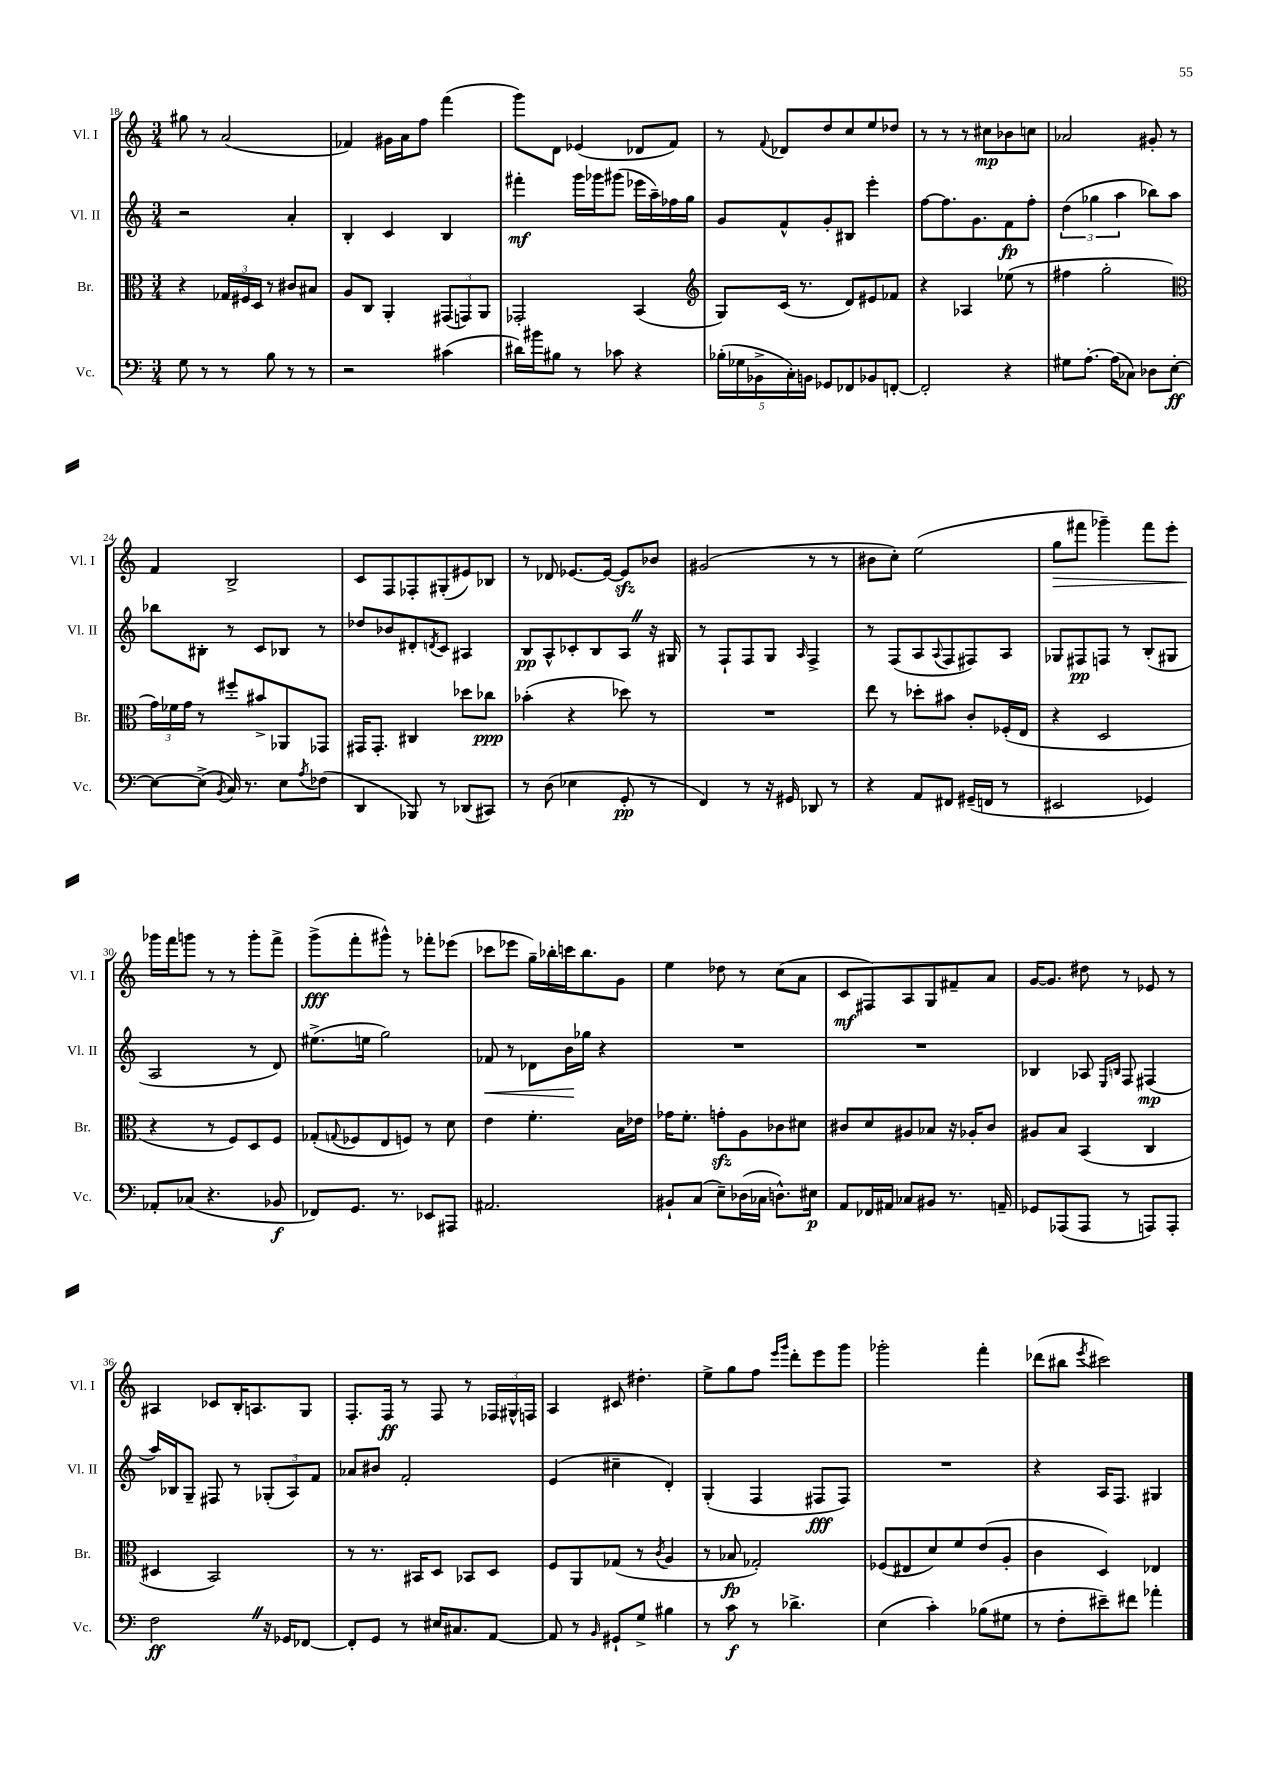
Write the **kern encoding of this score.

**kern	**dynam	**kern	**dynam	**kern	**dynam	**kern	**dynam
*part4	*part4	*part3	*part3	*part2	*part2	*part1	*part1
*staff4	*staff4	*staff3	*staff3	*staff2	*staff2	*staff1	*staff1
*I"Vc.	*	*I"Br.	*	*I"Vl. II	*	*I"Vl. I	*
*I'Vc.	*	*I'Br.	*	*I'Vl. II	*	*I'Vl. I	*
*clefF4	*	*clefC3	*	*clefG2	*	*clefG2	*
*k[]	*	*k[]	*	*k[]	*	*k[]	*
*M3/4	*	*M3/4	*	*M3/4	*	*M3/4	*
=18	=18	=18	=18	=18	=18	=18	=18
8G\	.	4r	.	2r	.	8gg#X\	.
8r	.	.	.	.	.	8r	.
8r	.	24G-X/LL	.	.	.	(2a/	.
.	.	24F#X/	.	.	.	.	.
.	.	24D/JJ	.	.	.	.	.
8B\	.	8r	.	.	.	.	.
8r	.	8c#X/L	.	4a'/	.	.	.
8r	.	8B#X/J	.	.	.	.	.
=19	=19	=19	=19	=19	=19	=19	=19
2r	.	8A/L	.	4B'/	.	4f-X/)	.
.	.	8C/J	.	.	.	.	.
.	.	4AA'/	.	4c/	.	16g#X\LL	.
.	.	.	.	.	.	16a\J	.
.	.	.	.	.	.	8ff\J	.
(4c#X\	.	(12GG#X/L	.	4B/	.	(4fff\	.
.	.	12GGn/)	.	.	.	.	.
.	.	12AA/J	.	.	.	.	.
=20	=20	=20	=20	=20	=20	=20	=20
16d#X\LL)	.	2GG-X'/	.	4fff#X'\	mf	8ggg\L)	.
16b#X\J	.	.	.	.	.	.	.
8B#X\J	.	.	.	.	.	8d\J	.
8r	.	.	.	16ggg\LL	.	(4e-X/	.
.	.	.	.	16ggg-X\J	.	.	.
8c-X\	.	.	.	(8ggg#X\J	.	.	.
4r	.	(4BB/	.	16eee-X\LL	.	8d-X/L	.
.	.	.	.	16aa~\)	.	.	.
.	.	.	.	16ff-X\	.	8f/J)	.
.	.	.	.	16gg\JJ	.	.	.
=21	=21	=21	=21	=21	=21	=21	=21
*	*	*clefG2	*	*	*	*	*
(20B-X'\LL	.	8G/L)	.	8g/L	.	8r	.
20G-X\	.	.	.	.	.	.	.
20BB-X^\	.	.	.	.	.	.	.
.	.	.	.	.	.	8qqf/	.
.	.	(16c/Jk	.	8f^^/	.	8d-X/L	.
20C'\)	.	.	.	.	.	.	.
.	.	8.r	.	.	.	.	.
20BBn\JJ	.	.	.	.	.	.	.
8GG-X/L	.	.	.	8g'/	.	8dd/	.
8FF-X/	.	8d/L)	.	8B#X/J	.	8cc/	.
8BB-X/	.	8e#X/	.	4eee'\	.	8ee/	.
[8FFn'/J	.	8f-X/J	.	.	.	8dd-X/J	.
=22	=22	=22	=22	=22	=22	=22	=22
2FF'/]	.	4r	.	[8ff\L	.	8r	.
.	.	.	.	8.ff\]	.	8r	.
.	.	4A-X/	.	.	.	8r	.
.	.	.	.	8.g\	.	.	.
.	.	.	.	.	.	8cc#X\L	mp
4r	.	(8ee-X\	.	8f\	fp	8b-X\	.
.	.	8r	.	8ff'\J	.	8ccn\J	.
=23	=23	=23	=23	=23	=23	=23	=23
8G#X\L	.	4ff#X\	.	(6dd\	.	2a-X/	.
[8.A'\J	.	.	.	.	.	.	.
.	.	.	.	6gg-X\	.	.	.
.	.	2gg'\	.	.	.	.	.
(16A\KL]	.	.	.	.	.	.	.
.	.	.	.	6aa\	.	.	.
8C-X\J)	.	.	.	.	.	.	.
8D-X\L	.	.	.	8bb-X\L)	.	8g#X'/	.
[8E'\J	ff	.	.	8aa\J	.	8r	.
!!LO:LB:g=z
=24	=24	=24	=24	=24	=24	=24	=24
*	*	*clefC3	*	*	*	*	*
8E\L_	.	24g\LL)	.	8bb-X\L	.	4f/	.
.	.	24f-X\	.	.	.	.	.
.	.	24g\JJ	.	.	.	.	.
(8E^\J]	.	8r	.	8B#X'\J	.	.	.
8qBB/	.	.	.	.	.	.	.
16C/)	.	8ff#X'/L	.	8r	.	2B^/	.
8.r	.	.	.	.	.	.	.
.	.	8b#X^/	.	8c/L	.	.	.
8E\L	.	8AA-X/	.	8B-X/J	.	.	.
8qA/	.	.	.	.	.	.	.
(8F-X\J	.	8GG-X/J	.	8r	.	.	.
=25	=25	=25	=25	=25	=25	=25	=25
4DD/	.	16GG#X/KL	.	8dd-X/L	.	8c/L	.
.	.	8.GG#'/J	.	.	.	.	.
.	.	.	.	8b-X/	.	8F/	.
8BBB-X/)	.	4C#X/	.	8d#X'/	.	8F-X'/	.
.	.	.	.	8qdn/	.	.	.
8r	.	.	.	8c/J	.	(8G#X'/	.
(8DD-X/L	.	8dd-X\L	.	4A#X/	.	8e#X/)	.
8CC#X/J)	.	8cc-X\J	ppp	.	.	8B-X/J	.
=26	=26	=26	=26	=26	=26	=26	=26
8r	.	(4b-X'\	.	8B/L	pp	8r	.
(8D\	.	.	.	8A^^/	.	8d-X/	.
4E-X\	.	4r	.	8c-X'/	.	[8.e-X/L	.
.	.	.	.	8B/	.	.	.
.	.	.	.	.	.	16e-/Jk_	.
8GG'/	pp	8dd-X\)	.	8AZ/J	.	8e-zz/L]	.
8r	.	8r	.	16r	.	8b-X/J	.
.	.	.	.	16G#X/	.	.	.
=27	=27	=27	=27	=27	=27	=27	=27
4FF/)	.	2.r	.	8r	.	(2g#X/	.
.	.	.	.	8F`/L	.	.	.
8r	.	.	.	8F/	.	.	.
16r	.	.	.	8G/J	.	.	.
16GG#X/	.	.	.	.	.	.	.
.	.	.	.	16qqA/	.	.	.
8DD-X/	.	.	.	4F^/	.	8r	.
8r	.	.	.	.	.	8r	.
=28	=28	=28	=28	=28	=28	=28	=28
4r	.	8ee\	.	8r	.	8b#X\L	.
.	.	8r	.	(8F/L	.	8cc'\J)	.
8AA/L	.	8dd-X'\L	.	8A/	.	(2ee\	.
.	.	.	.	8qqA/	.	.	.
8FF#X/J	.	8b#X\J	.	8F/	.	.	.
(16GG#X~/LL	.	8c'/L	.	8F#X/)	.	.	.
16FFn/JJ	.	.	.	.	.	.	.
8r	.	(16F-X'/L	.	8A/J	.	.	.
.	.	16E/JJ	.	.	.	.	.
=29	=29	=29	=29	=29	=29	=29	=29
!	!	!	!	!	!	!	!LO:HP:b
2EE#X/	.	4r	.	8G-X/L	.	8gg\L	>
.	.	.	.	8F#X/	pp	8fff#X\J	.
.	.	2D/	.	8Fn/J	.	4ggg-X~\)	.
.	.	.	.	8r	.	.	.
4GG-X/)	.	.	.	(8B'/L	.	8fff#\L	.
.	.	.	.	8G#X/J	.	8eee'\J	.
!!LO:LB:g=z
=30	=30	=30	=30	=30	=30	=30	=30
8AA-X'/L	.	4r	.	2A/	.	16ggg-X\LL	.
.	.	.	.	.	.	16fff\J	]
(8C-X/J	.	.	.	.	.	8gggn\J	.
4.r	.	8r	.	.	.	8r	.
.	.	8F/L)	.	.	.	8r	.
.	.	8D/	.	8r	.	8ggg'\L	.
8BB-X/	f	8F/J	.	8d/)	.	8fff^\J	.
=31	=31	=31	=31	=31	=31	=31	=31
8FF-X/L)	.	(8G-X'/L	.	(8.ee#X^\L	.	(8ggg^\L	fff
.	.	8qqGn/	.	.	.	.	.
8.GG/J	.	8F-X/	.	.	.	8fff'\	.
.	.	.	.	16een\Jk	.	.	.
.	.	8E/	.	2gg\)	.	8ggg#X^^\J)	.
8.r	.	.	.	.	.	.	.
.	.	8Fn/J)	.	.	.	8r	.
8EE-X/L	.	8r	.	.	.	8fff-X'\L	.
8AAA#X/J	.	8d\	.	.	.	(8eee-X\J	.
=32	=32	=32	=32	=32	=32	=32	=32
!	!	!	!	!	!LO:HP:b	!	!
2.AA#X/	.	4e\	.	8f-X/	<	8ccc-X\L	.
.	.	.	.	8r	.	8eee-X\J	.
.	.	4.f'\	.	8d-X\L	.	16gg~\LL)	.
.	.	.	.	.	.	16bb-X'\	.
.	.	.	.	16b\L	.	16cccn\J	.
.	.	.	.	16gg-X\JJ	[	8.bb-\	.
.	.	.	.	4r	.	.	.
.	.	16B\LL	.	.	.	8g\J	.
.	.	16e-X\JJ	.	.	.	.	.
=33	=33	=33	=33	=33	=33	=33	=33
8BB#X`/L	.	16g-X\KL	.	2.r	.	4ee\	.
.	.	8.f'\J	.	.	.	.	.
(8C/J	.	.	.	.	.	.	.
8E~\L)	.	8gnzz'\L	.	.	.	8dd-X\	.
(16D-X\L	.	8A\	.	.	.	8r	.
16C-X\JJ	.	.	.	.	.	.	.
8.Dn^^\L)	.	8c-X\	.	.	.	(8cc\L	.
.	.	8d#X\J	.	.	.	8a\J	.
16E#X\Jk	p	.	.	.	.	.	.
=34	=34	=34	=34	=34	=34	=34	=34
8AA/L	.	8c#X/L	.	2.r	.	8c/L	mf
16FF-X/L	.	8d/	.	.	.	8F#X/)	.
16AA#X/JJ	.	.	.	.	.	.	.
8C-X/L	.	8A#X/	.	.	.	8A/	.
8BB#X/J	.	8B-X/J	.	.	.	8G/	.
8.r	.	16r	.	.	.	8f#X~/	.
.	.	16A-X'/KL	.	.	.	.	.
.	.	8c#/J	.	.	.	8a/J	.
16AAn~/	.	.	.	.	.	.	.
=35	=35	=35	=35	=35	=35	=35	=35
8GG-X/L	.	8A#X/L	.	4B-X/	.	[16g/KL	.
.	.	.	.	.	.	8.g/J]	.
(8AAA-X/	.	8B/J	.	.	.	.	.
8AAA-/J	.	(4BB/	.	8A-X/	.	8dd#X\	.
.	.	.	.	16qqE/LL	.	.	.
.	.	.	.	16qqBn/JJ	.	.	.
8r	.	.	.	8F/	.	8r	.
8AAAn/L)	.	4C/	.	(4F#X/	mp	8e-X/	.
8AAA'/J	.	.	.	.	.	8r	.
!!LO:LB:g=z
=36	=36	=36	=36	=36	=36	=36	=36
2FZ\	ff	4D#X/	.	16aa/LL)	.	4A#X/	.
.	.	.	.	16B-X/J	.	.	.
.	.	.	.	8G~/J	.	.	.
.	.	2BB/)	.	8F#X/	.	8c-X/L	.
.	.	.	.	8r	.	16B'/K	.
.	.	.	.	.	.	8.An/	.
16r	.	.	.	(12G-X'/L	.	.	.
16GG-X/KL	.	.	.	.	.	.	.
.	.	.	.	12A/)	.	.	.
[8FF-X/J	.	.	.	.	.	8G/J	.
.	.	.	.	12f/J	.	.	.
=37	=37	=37	=37	=37	=37	=37	=37
8FF-'/L]	.	8r	.	8a-X/L	.	8.F'/L	.
8GG/J	.	8.r	.	8b#X/J	.	.	.
.	.	.	.	.	.	16F/Jk	ff
8r	.	.	.	2f'/	.	8r	.
.	.	16BB#X/KL	.	.	.	.	.
16E#X/KL	.	8D/J	.	.	.	8F/	.
8.C#X/	.	.	.	.	.	.	.
.	.	8BB-X/L	.	.	.	8r	.
[8AA/J	.	8D/J	.	.	.	24F-X/LL	.
.	.	.	.	.	.	24G#X^^/	.
.	.	.	.	.	.	24Fn/JJ	.
=38	=38	=38	=38	=38	=38	=38	=38
8AA/]	.	8F/L	.	(4e/	.	4A/	.
8r	.	8AA/	.	.	.	.	.
16qqBB/	.	.	.	.	.	.	.
8GG#X`/L	.	(8G-X/J	.	4cc#X~\	.	8c#X/	.
8G^/J	.	8r	.	.	.	4.dd#X'\	.
.	.	8qc/	.	.	.	.	.
4B#X\	.	4A/	.	4d'/)	.	.	.
=39	=39	=39	=39	=39	=39	=39	=39
8r	.	8r	.	(4G'/	.	8ee^\L	.
8c\	f	8B-X/	fp	.	.	8gg\	.
8r	.	2G-X'/)	.	4F/	.	8ff\J	.
.	.	.	.	.	.	16qqeee/LL	.
.	.	.	.	.	.	16qqggg/JJ	.
4.d-X^\	.	.	.	.	.	8ddd'\L	.
.	.	.	.	8F#X/L	fff	8eee\	.
.	.	.	.	8F#/J)	.	8ggg\J	.
=40	=40	=40	=40	=40	=40	=40	=40
(4E\	.	(8F-X/L	.	2.r	.	2ggg-X'\	.
.	.	8E#X/	.	.	.	.	.
4c'\)	.	8d/)	.	.	.	.	.
.	.	8f/	.	.	.	.	.
(8B-X\L	.	(8e/	.	.	.	4fff'\	.
8G#X\J	.	8A'/J	.	.	.	.	.
=41	=41	=41	=41	=41	=41	=41	=41
8r	.	4c\	.	4r	.	(8ddd-X\L	.
8F'\L	.	.	.	.	.	8bb#X\J	.
.	.	.	.	.	.	8qeee/	.
8e#X~\)	.	4D/)	.	16A/KL	.	2ccc#X\)	.
.	.	.	.	8.F/J	.	.	.
8f#X\J	.	.	.	.	.	.	.
4a-X'\	.	4E-X/	.	4G#X/	.	.	.
==	==	==	==	==	==	==	==
*-	*-	*-	*-	*-	*-	*-	*-
